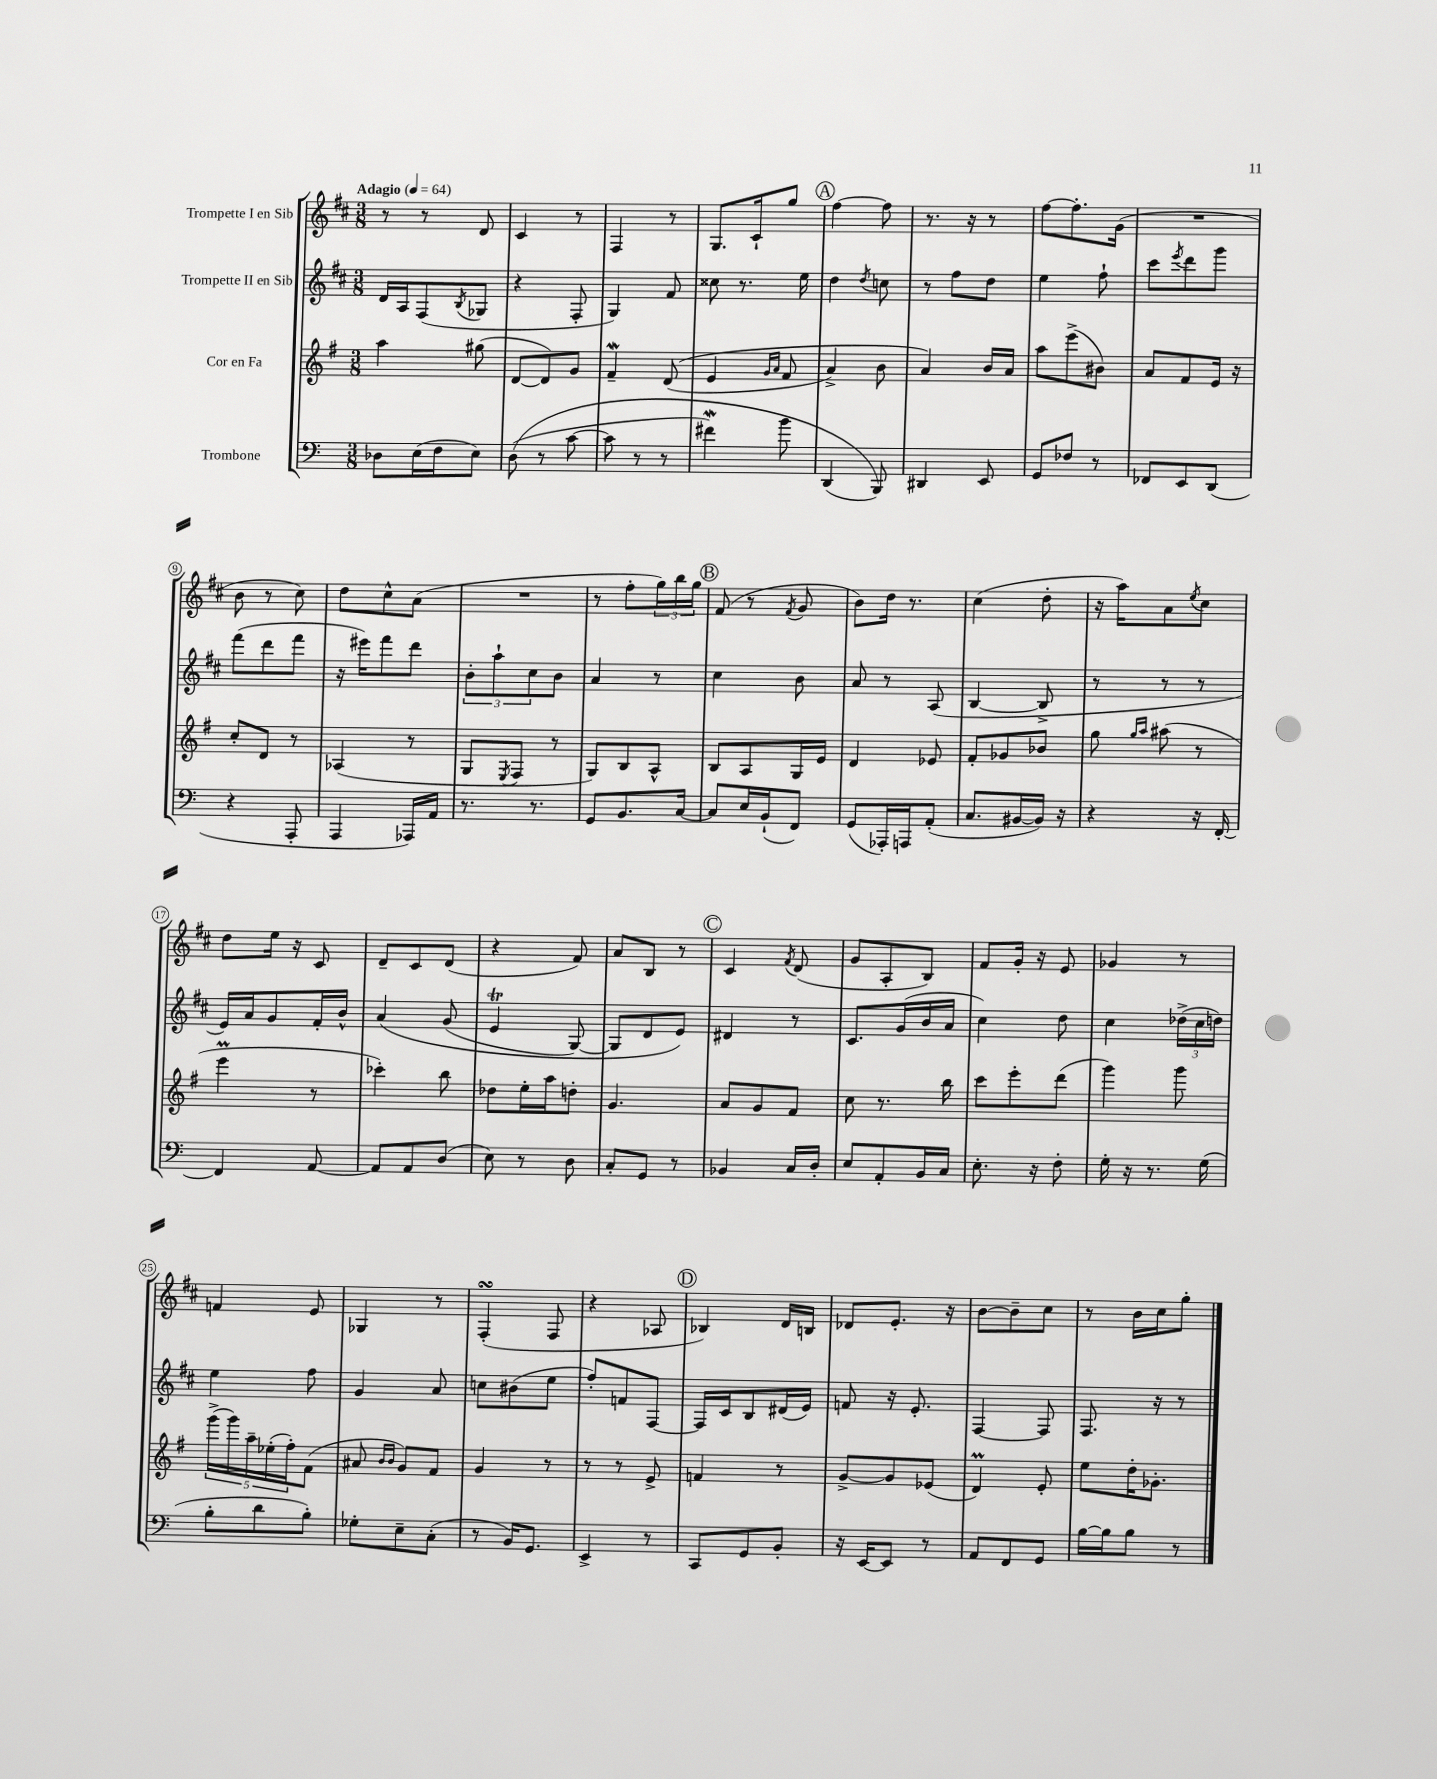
<<
\new StaffGroup <<
\new Staff = "s0" \with { instrumentName = "Trompette I en Sib" } {
    \clef treble \key d \major \numericTimeSignature \time 3/8 \tempo "Adagio" 4 = 64
    r8 r8 d'8 |
    cis'4 r8 |
    fis4 r8 |
    g8. cis'16-! g''8 |
    \mark \markup { \circle "A" } fis''4~ fis''8 |
    r8. r16 r8 |
    fis''8~ fis''8.-. g'16( |
    R4. |
    b'8 r8 cis''8) |
    d''8 cis''8-^ a'8( |
    R4. |
    r8 fis''8-. \tuplet 3/2 { g''16) b''16 g''16 } |
    \mark \markup { \circle "B" } fis'8( r8 \acciaccatura { fis'8 } g'8 |
    b'8) d''16 r8. |
    cis''4( d''8-. |
    r16 a''16) a'8 \acciaccatura { e''8 } cis''8 |
    d''8 e''16 r16 cis'8 |
    d'8-- cis'8 d'8( |
    r4 fis'8) |
    a'8 b8 r8 |
    \mark \markup { \circle "C" } cis'4 \acciaccatura { fis'8 } d'8( |
    g'8 a8-. b8) |
    fis'8 g'16-. r16 e'8 |
    ges'4 r8 |
    f'4 e'8 |
    ges4 r8 |
    fis4-.\turn( fis8 |
    r4 aes8 |
    \mark \markup { \circle "D" } bes4) d'16 b16 |
    des'8 e'8.-. r16 |
    b'8~ b'8-- cis''8 |
    r8 b'16 cis''16 g''8-. \bar "|." |
}
\new Staff = "s1" \with { instrumentName = "Trompette II en Sib" } {
    \clef treble \key d \major \numericTimeSignature \time 3/8
    d'16 a16 fis8( \acciaccatura { b8 } ges8 |
    r4 fis8-. |
    g4) fis'8 |
    cisis''8 r8. e''16 |
    \mark \markup { \circle "A" } d''4 \acciaccatura { d''8 } c''8 |
    r8 fis''8 d''8 |
    e''4 fis''8-! |
    cis'''8 \acciaccatura { e'''8 } d'''8 g'''8 |
    fis'''8( d'''8 fis'''8 |
    r16 eis'''16) fis'''8 d'''8 |
    \tuplet 3/2 { b'8-. a''8-! cis''8 } b'8 |
    a'4 r8 |
    \mark \markup { \circle "B" } cis''4 b'8 |
    a'8 r8 a8( |
    b4~ b8-> |
    r8 r8 r8 |
    e'16) a'16 g'8 fis'16-. b'16-^ |
    a'4\( g'8( |
    e'4\trill g8~) |
    g8 d'8 e'8\) |
    \mark \markup { \circle "C" } dis'4 r8 |
    cis'8. g'16( b'16 a'16 |
    cis''4) d''8 |
    cis''4 \tuplet 3/2 { des''16->( cis''16 d''16) } |
    e''4 fis''8 |
    g'4 a'8 |
    c''8 bis'8( e''8 |
    fis''8-.) f'8 fis8~ |
    \mark \markup { \circle "D" } fis16 cis'16 b8 dis'16( e'16) |
    f'8 r16 e'8.-. |
    fis4~ fis8 |
    fis8. r16 r8 \bar "|." |
}
\new Staff = "s2" \with { instrumentName = "Cor en Fa" } {
    \clef treble \key g \major \numericTimeSignature \time 3/8
    a''4 gis''8( |
    d'8~ d'8) g'8 |
    fis'4--\mordent d'8(\( |
    e'4 \grace { g'16 a'16 } fis'8 |
    \mark \markup { \circle "A" } a'4->) b'8 |
    a'4\) b'16 a'16 |
    a''8 e'''8->( bis'8) |
    a'8 fis'8 e'16 r16 |
    c''8-. d'8 r8 |
    aes4( r8 |
    g8 \acciaccatura { e8 } fis8 r8 |
    g8) b8 a8-^ |
    \mark \markup { \circle "B" } b8 a8 g16 e'16 |
    d'4 ees'8 |
    fis'8-. ges'8 bes'8 |
    g''8 \grace { g''16 a''16 } ais''8( r8 |
    e'''4\prall r8 |
    ces'''4-.) b''8 |
    des''8 e''16-. a''16 d''8-. |
    g'4. |
    \mark \markup { \circle "C" } a'8 g'8 fis'8 |
    c''8 r8. b''16 |
    c'''8 e'''8-. d'''8( |
    g'''4) g'''8 |
    \tuplet 5/4 { g'''16->( g'''16) a''16-- ees''16-.( fis''16-.) } fis'8( |
    ais'8 \grace { b'16 b'16 } g'8) fis'8 |
    g'4 r8 |
    r8 r8 e'8-> |
    \mark \markup { \circle "D" } f'4 r8 |
    g'8~-> g'8 ees'8( |
    d'4\prall) e'8-. |
    e''8 d''16-. ges'8.-. \bar "|." |
}
\new Staff = "s3" \with { instrumentName = "Trombone" } {
    \clef bass \key c \major \numericTimeSignature \time 3/8
    des8 e16( f16 e8) |
    d8(\( r8 c'8~ |
    c'8 r8 r8 |
    fis'4\mordent) b'8 |
    \mark \markup { \circle "A" } d,4( b,,8)\) |
    dis,4 e,8 |
    g,8 fes8 r8 |
    fes,8 e,8 d,8( |
    r4 a,,8-. |
    a,,4 aes,,16) a,16 |
    r8. r8. |
    g,8 b,8. c16~ |
    \mark \markup { \circle "B" } c8 e16 b,16-!( f,8) |
    g,8( aes,,16-.) a,,16 a,8-.( |
    c8. bis,16~ bis,16) r16 |
    r4 r16 f,16~-. |
    f,4 a,8~ |
    a,8 a,8 d8( |
    e8) r8 d8 |
    c8-. g,8 r8 |
    \mark \markup { \circle "C" } bes,4 c16 d16-. |
    e8 a,8-. b,16 c16 |
    e8.-. r16 f8-. |
    g16-. r16 r8. g16( |
    b8-. d'8 b8-.) |
    ges8-. e8-- c8-.( |
    r8 b,16) g,8. |
    e,4-> r8 |
    \mark \markup { \circle "D" } c,8 g,8 b,8-. |
    r16 e,16~ e,8 r8 |
    a,8 f,8 g,8 |
    b16~ b16 b8 r8 \bar "|." |
}
>>
>>
\layout { \context { \Score \override BarNumber.stencil = #(make-stencil-circler 0.1 0.3 ly:text-interface::print) } }
